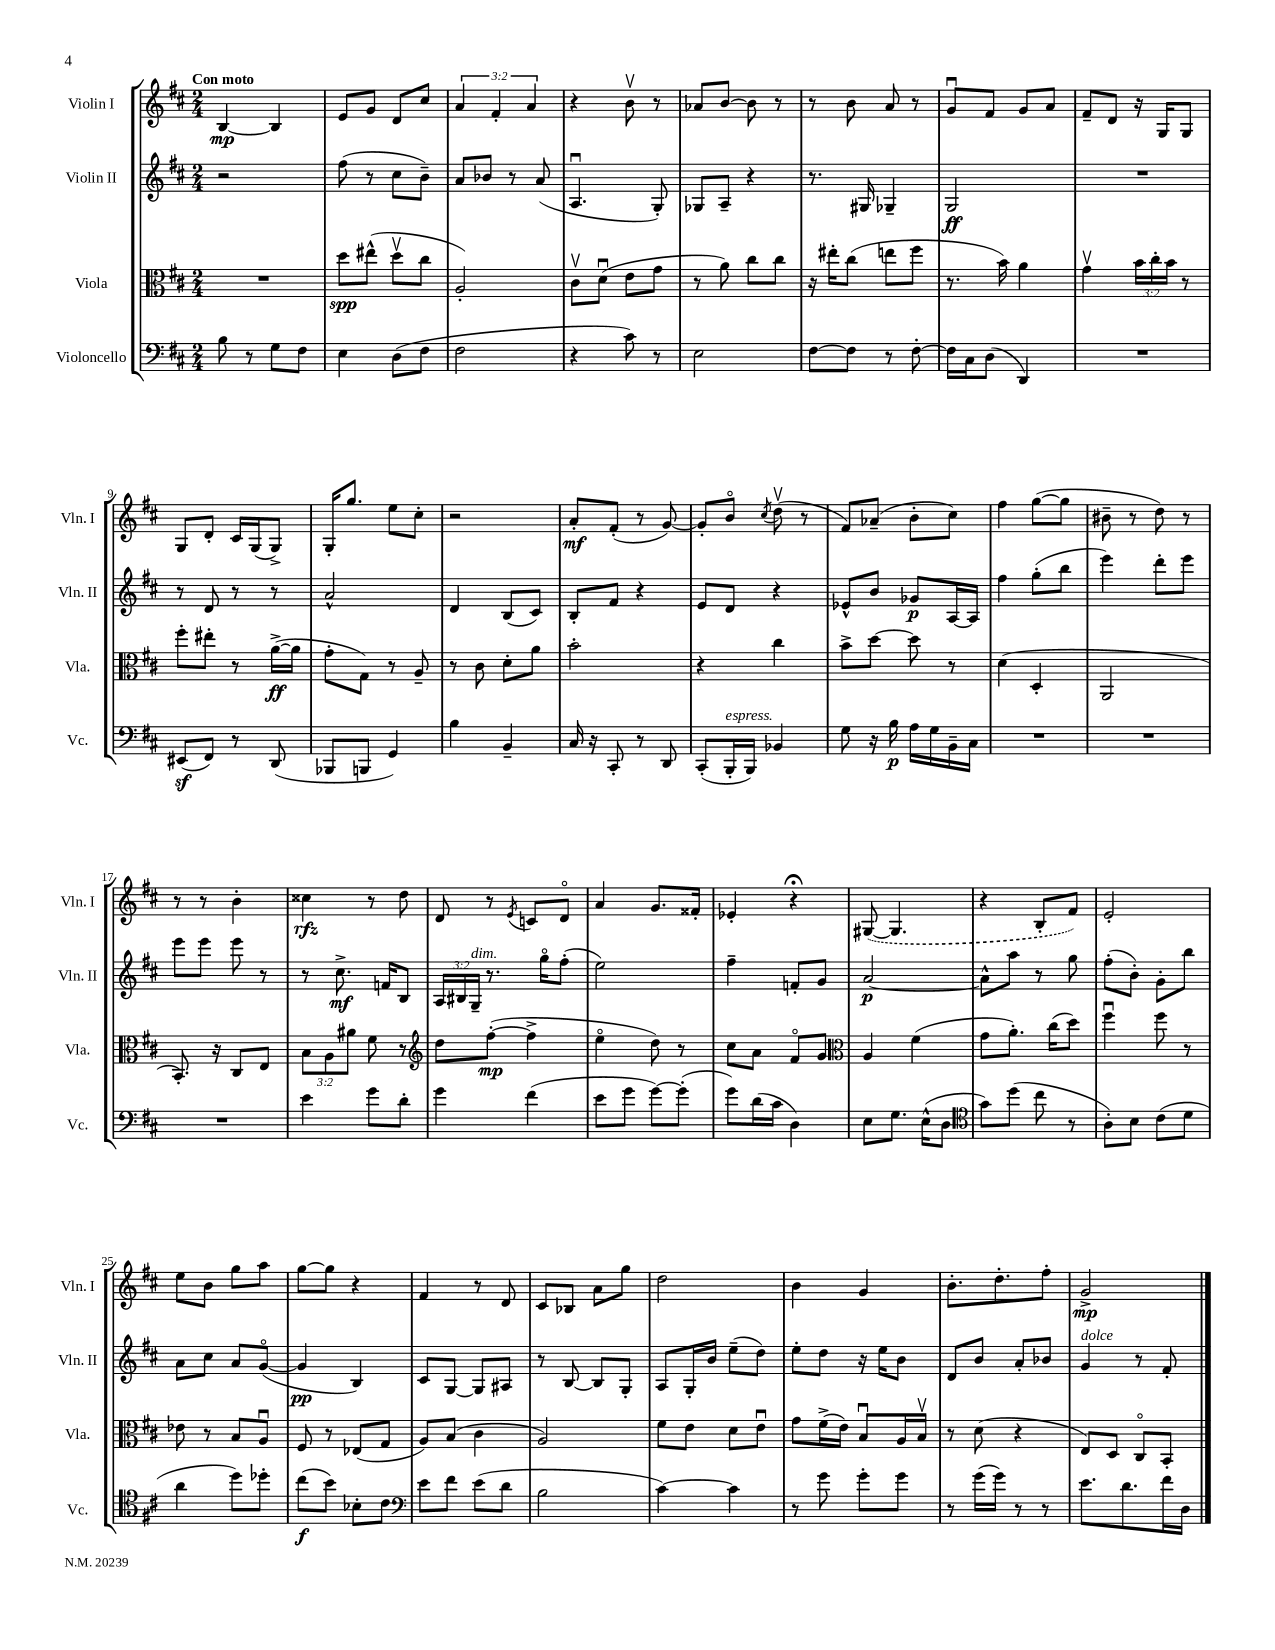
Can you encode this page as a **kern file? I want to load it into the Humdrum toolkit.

**kern	**kern	**kern	**kern
*staff4	*staff3	*staff2	*staff1
*clefF4	*clefC3	*clefG2	*clefG2
*k[f#c#]	*k[f#c#]	*k[f#c#]	*k[f#c#]
*M2/4	*M2/4	*M2/4	*M2/4
8B	2r	2r	[4B
8r	.	.	.
8G	.	.	4B]
8F#	.	.	.
=	=	=	=
4E	8dd	(8ff#	8e
.	(8ee#^^	8r	8g
(8D	8ddv	8cc#	8d
8F#	8cc#	8b~)	8cc#
=	=	=	=
2F#	2A')	8a	6a
.	.	8b-	.
.	.	.	6f#'
.	.	8r	.
.	.	.	6a
.	.	(8a	.
=	=	=	=
4r	8c#v	4.Au	4r
.	(8du	.	.
8c#)	8e	.	8bv
8r	8g	8G')	8r
=	=	=	=
2E	8r	8G-	8a-
.	8a)	8A~	[8b
.	8cc#	4r	8b]
.	8cc#	.	8r
=	=	=	=
[8F#	16r	8.r	8r
.	16ee#'	.	.
8F#]	(8cc#	.	8b
.	.	16G#	.
8r	8ee	4G-~	8a
[8F#'	8ff#	.	8r
=	=	=	=
16F#]	8.r	2G	8gu
16C#	.	.	.
(8D	.	.	8f#
.	16b)	.	.
4DD)	4a	.	8g
.	.	.	8a
=	=	=	=
2r	4gv	2r	8f#~
.	.	.	8d
.	24b	.	16r
.	24cc#'	.	.
.	.	.	16G
.	24b	.	.
.	8r	.	8G
=	=	=	=
(8EE#	8ff#'	8r	8G
8FF#)	8ee#'	8d	8d'
8r	8r	8r	16c#
.	.	.	(16G
(8DD	([16a^	8r	8G^)
.	16a]	.	.
=	=	=	=
8BBB-	8g'	2a^^	16G'
.	.	.	8.gg
8BBB	8G)	.	.
4GG)	8r	.	8ee
.	8A~	.	8cc#'
=	=	=	=
4B	8r	4d	2r
.	8c#	.	.
4BB~	8d'	(8B	.
.	8a	8c#)	.
=	=	=	=
16C#	2b'	8B'	8a'
16r	.	.	.
8CC#'	.	8f#	(8f#'
8r	.	4r	8r
8DD	.	.	[8g)
=	=	=	=
(8CC#'	4r	8e	8g']
16BBB'	.	8d	8bo
16BBB)	.	.	.
.	.	.	8qcc#
4BB-	4cc#	4r	(8ddv
.	.	.	8r
=	=	=	=
8G	8b^	8e-^^	8f#)
16r	[8dd	8b	(8a-~
16B	.	.	.
16A	8dd]	8g-	8b'
16G	.	.	.
16BB~	8r	[16A	8cc#)
16C#	.	16A]	.
=	=	=	=
2r	(4d	4ff#	4ff#
.	4D'	(8gg'	([8gg
.	.	8bb	8gg]
=	=	=	=
2r	2AA	4eee)	8b#~
.	.	.	8r
.	.	8ddd'	8dd)
.	.	8eee	8r
=	=	=	=
2r	8.BB')	8eee	8r
.	.	8eee	8r
.	16r	.	.
.	8C#	8eee	4b'
.	8E	8r	.
=	=	=	=
4e	12B	8r	4cc##
.	12A	.	.
.	.	8.cc#^	.
.	12a#	.	.
8g	8f#	.	8r
.	.	16f	.
8d'	8r	8B	8dd
=	=	=	=
*	*clefG2	*	*
4g	8dd	24A	8d
.	.	24B#	.
.	.	24G~	.
.	([8ff#'	8.r	8r
.	.	.	8qe
(4f#	4ff#^]	.	8c
.	.	16ggo	.
.	.	(8ff#'	8do
=	=	=	=
8e	4eeo	2ee)	4a
8g	.	.	.
[8g)	8dd)	.	8.g
(8g']	8r	.	.
.	.	.	16f##'
=	=	=	=
8g)	8cc#	4ff#~	4e-'
(16d	8a	.	.
16c#	.	.	.
4D)	8f#o	8f'	4r;
.	8g	8g	.
=	=	=	=
*	*clefC3	*	*
8E	4A	[2a	([8G#
8.G	.	.	4.G#]
.	(4f#	.	.
(16E^^	.	.	.
8D	.	.	.
=	=	=	=
*clefC4	*	*	*
8g)	8g	8a^^]	4r
(8dd	8.a')	8aa	.
8cc#	.	8r	8B'
.	(16cc#	.	.
8r	8dd)	8gg	8f#)
=	=	=	=
8A')	4ff#u	(8ff#'	2e'
8B	.	8b')	.
(8c#	8ff#	8g'	.
8d	8r	8bb	.
=	=	=	=
4a	8e-	8a	8ee
.	8r	8cc#	8b
8dd)	8B	8a	8gg
8dd-'	8Au	([8go	8aa
=	=	=	=
(8cc#	8F#	4g]	[8gg
8b)	8r	.	8gg]
8B-'	(8E-	4B)	4r
8c#	8G	.	.
=	=	=	=
*clefF4	*	*	*
8e	8A)	8c#	4f#
8f#	(8B	[8G	.
(8e	4c#	8G]	8r
8d	.	8A#	8d
=	=	=	=
2B	2A)	8r	8c#
.	.	[8B	8B-
.	.	8B]	8a
.	.	8G'	8gg
=	=	=	=
[4c#)	8f#	8A	2dd
.	8e	16G'	.
.	.	16b	.
4c#]	8d	(8ee~	.
.	8eu	8dd)	.
=	=	=	=
8r	8g	8ee'	4b
8g	(16f#^	8dd	.
.	16e)	.	.
8g'	8Bu	16r	4g
.	.	16ee	.
8g	16A	8b	.
.	16Bv	.	.
=	=	=	=
8r	8r	8d	8.b'
(16g	(8d	8b	.
16g)	.	.	8.dd'
8r	4r	8a'	.
8r	.	8b-	8ff#'
=	=	=	=
8.e	8E)	4g	2g^
.	8D	.	.
8.d	.	.	.
.	8C#o	8r	.
16f#	8BB'	8f#'	.
16D	.	.	.
==	==	==	==
*-	*-	*-	*-
